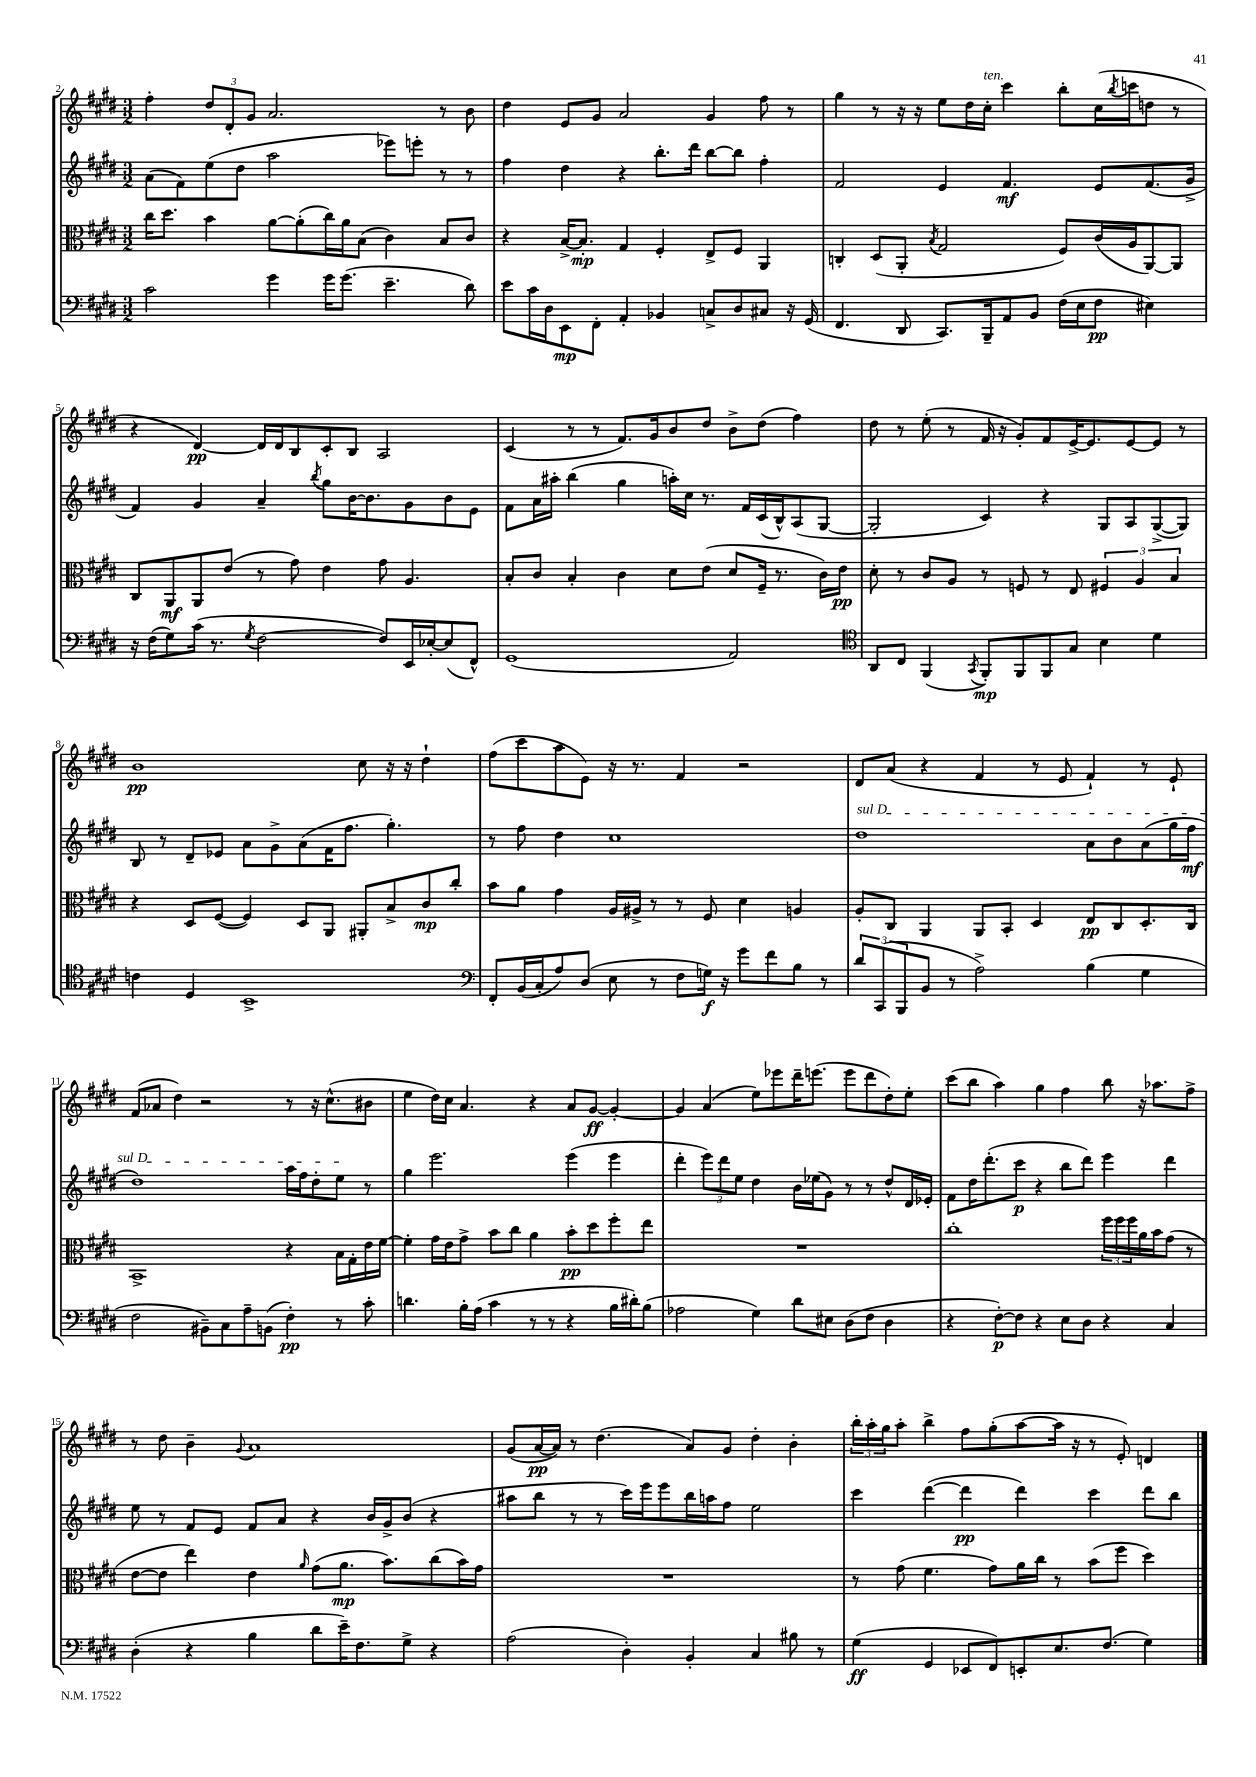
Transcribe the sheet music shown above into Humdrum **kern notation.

**kern	**kern	**kern	**kern
*staff4	*staff3	*staff2	*staff1
*clefF4	*clefC3	*clefG2	*clefG2
*k[f#c#g#d#]	*k[f#c#g#d#]	*k[f#c#g#d#]	*k[f#c#g#d#]
*M3/2	*M3/2	*M3/2	*M3/2
2c#\	16cc#\LK	(8a\L	4ff#'\
.	8.dd#\J	.	.
.	.	8f#\)	.
.	4b\	(8ee\	12dd#/L
.	.	.	12d#'/
.	.	8dd#\J	.
.	.	.	12g#/J
4g#\	[8a\L	2aa\	2.a/
.	(8a'\]	.	.
16g#\LK	16cc#\L)	.	.
(8.g#\J	16a\J	.	.
.	(8B\J	.	.
4.e~\	4c#\)	8eee-\L)	.
.	.	8eee'\J	.
.	8B/L	8r	8r
8d#\)	8c#/J	8r	8b\
=	=	=	=
8e\L	4r	4ff#\	4dd#\
16c#\L	.	.	.
16D#\J	.	.	.
8EE\	[16B^/LK	4dd#\	8e/L
.	8.B'/]J	.	.
8FF#'\J	.	.	8g#/J
4AA'/	4G#/	4r	2a/
4BB-/	4F#'/	8.bb'\L	.
.	.	16ddd#\Jk	.
8C^/L	8E^/L	[8bb\L	4g#/
8D#/	8F#/J	8bb\]J	.
8C#/J	4AA/	4ff#'\	8ff#\
16r	.	.	8r
(16GG#/	.	.	.
=	=	=	=
4.FF#/	4C'/	2f#/	4gg#\
.	(8D#/L	.	8r
8DD#/	8AA'/J	.	16r
.	.	.	16r
.	8qB/	.	.
8.CC#/L)	2G#/	4e/	8ee\L
.	.	.	16dd#\L
16BBB~/k	.	.	16cc#'\JJ
8AA/	.	4.f#/	4ccc#\
8BB/J	.	.	.
(16F#\LL	8F#/L)	.	8bb'\L
16E\J	.	.	.
8F#\J	(16c#/L	8e/L	(16cc#\L
.	.	.	8qbb/
.	16A/J	.	16ccc\J
4E#\)	[8AA/)	(8.f#/	8dd\J
.	8AA/]J	.	8r
.	.	16g#^/Jk	.
=	=	=	=
16r	8C#/L	4f#/)	4r
(16F#\LK	.	.	.
8G#\)	8AA/	.	.
(16c#\Jk	8AA/	4g#/	[4d#/)
8.r	.	.	.
.	(8e/J	.	.
8qG#/	.	.	.
[2F#\	8r	4a~/	16d#/]LL
.	.	.	16d#/J
.	8g#\)	.	8B/
.	.	8qbb/	.
.	4e\	8gg#\L	8c#'/
.	.	[16b\K	8B/J
.	.	8.b\]	.
8F#/]L)	8g#\	.	2A/
16EE/L	4.A/	8g#\	.
[16E-'/J	.	.	.
(8E-/]	.	8b\	.
8FF#^^/J)	.	8e\J	.
=	=	=	=
(1GG#	8B'/L	8f#\L	(4c#/
.	8c#/J	16a\L	.
.	.	16aa#'\JJ	.
.	4B'/	(4bb\	8r
.	.	.	8r
.	4c#\	4gg#\	8.f#/L)
.	.	.	16g#/k
.	8d#\L	16aa'\LL)	8b/
.	.	16cc#\JJ	.
.	(8e\J	8.r	8dd#/J
2AA/)	8d#/L	.	8b^\L
.	.	16f#/LL	.
.	16F#~/Jk	(16c#/	(8dd#\J
.	8.r	16B^^/J)	.
.	.	(8A/	4ff#\)
.	16c#\LL)	[8G#/J	.
.	16e\JJ	.	.
=	=	=	=
*clefC4	*	*	*
8AA/L	8d#'\	2G#'/]	8dd#\
8C#/J	8r	.	8r
(4FF#/	8c#/L	.	(8ee'\
.	8A/J	.	8r
8qGG#/	.	.	.
8FF#'/L)	8r	4c#/)	16f#/
.	.	.	16r
8FF#/	8F/	.	8g#'/L)
8FF#/	8r	4r	8f#/
8G#/J	8E/	.	[16e^/K
.	.	.	8.e/]
4B\	6F#/	8G#/L	.
.	.	8A/	[8e/
.	6A/	.	.
4d#\	.	([8G#^/	8e/]J
.	6B/	.	.
.	.	8G#/]J)	8r
=	=	=	=
4c\	4r	8B/	1b
.	.	8r	.
4D#/	8D#/L	8d#~/L	.
.	([8F#/J	8e-/J	.
1BB^	4F#/])	8a\L	.
.	.	8g#^\	.
.	8D#/L	(8a\	.
.	8AA/J	16f#\K	.
.	.	8.ff#\J	.
.	8AA#'/L	.	8cc#\
.	8B^/	4.gg#'\)	16r
.	.	.	16r
.	8c#/	.	4dd#`\
.	8cc#'/J	.	.
=	=	=	=
*clefF4	*	*	*
8FF#'/L	8b\L	8r	(8ff#\L
(16BB/L	8a\J	8ff#\	8ccc#\
16C#'/J	.	.	.
8A/)	4g#\	4dd#\	8aa\
(8D#/J	.	.	8e\J)
8E\	16A/LL	1cc#	16r
.	16A#^/JJ	.	8.r
8r	8r	.	.
8F#\L	8r	.	4f#/
16G\Jk)	8F#/	.	.
16r	.	.	.
8g#\L	4d#\	.	2r
8f#\	.	.	.
8B\J	4A/	.	.
8r	.	.	.
=	=	=	=
12d#/L	8A'/L	1dd#	8d#/L
(12CC#/	.	.	.
.	8C#/J	.	(8a/J
12BBB/	.	.	.
8BB/J	4AA/	.	4r
8r	.	.	.
2A^\)	8AA/L	.	4f#/
.	8BB'/J	.	.
.	4D#/	.	8r
.	.	.	8e/
(4B\	8E/L	8a\L	4f#`/)
.	8C#/	8b\	.
4G#\	8.D#'/	(8a\	8r
.	.	16gg#\L	8e`/
.	16C#/Jk	16ff#\JJ	.
=	=	=	=
2F#\	1BB^	1dd#)	(8f#/L
.	.	.	8a-/J
.	.	.	4dd#\)
8BB#~\L)	.	.	2r
8C#\	.	.	.
8A~\	.	.	.
(8BB\J	.	.	.
4F#'\)	4r	16aa\LL	8r
.	.	16ff#\J	.
.	.	8dd#'\	16r
.	.	.	(8.cc#^^\L
8r	16B\LL	8ee\J	.
.	16G#'\	.	.
8c#'\	16e\	8r	8b#\J
.	[16f#\JJ	.	.
=	=	=	=
4.d\	4f#'\]	4gg#\	4ee\
.	16g#\LL	2.eee\	16dd#\LL)
.	16e\J	.	16cc#\JJ
16B'\LL	8g#^\J	.	4.a/
(16A\JJ	.	.	.
4c#\	8b\L	.	.
.	8cc#\J	.	.
8r	4a\	.	4r
8r	.	.	.
4r	8b'\L	(4eee\	8a/L
.	8dd#\	.	[8g#/J
16B\LL	8ff#'\	4eee\	4g#'/_
16d#'\J)	.	.	.
(8B\J	8ee\J	.	.
=	=	=	=
2A-\	1.r	4ddd#'\	4g#/]
.	.	12eee\L)	(4a/
.	.	12ddd#\	.
.	.	12ee\J	.
4G#\)	.	4dd#\	8ee\L)
.	.	.	8eee-\
8d#\L	.	16b\LL	16ddd#~\K
.	.	(16ee-\J	(8.eee\J
8E#\J	.	8g#\J)	.
(8D#\L	.	8r	8eee\L
8F#\J	.	8r	8ddd#\
4D#\	.	8dd#^^/L	8dd#'\)
.	.	16d#/L	8ee'\J
.	.	16e-'/JJ	.
=	=	=	=
4r	1cc#'	8f#\L	(8ccc#\L
.	.	16dd#\K	8bb\J
.	.	(8.ddd#'\	.
[8F#'\L)	.	.	4aa\)
8F#\]J	.	8ccc#\J	.
4r	.	4r	4gg#\
8E\L	.	8bb\L	4ff#\
8D#\J	.	8ddd#\J)	.
4r	24ff#\LL	4eee\	8bb\
.	24ff#\	.	.
.	24ff#\	.	.
.	16a\	.	16r
.	16b\J	.	8.aa-\L
4C#/	(8g#\J	4ddd#\	.
.	8r	.	8ff#^\J
=	=	=	=
(4D#'\	[8e\L	8ee\	8r
.	8e\]J	8r	8dd#\
4r	4ee\)	8f#/L	4b~\
.	.	8e/J	.
.	.	.	8qqg#/
4B\	4e\	8f#/L	1a
.	.	8a/J	.
.	16qqa/	.	.
8d#\L	(8g#\L	4r	.
16e~\K)	8.a\J	.	.
8.F#\	.	.	.
.	.	16b/LL	.
.	8.b\L)	16g#^/J	.
8G#^\J	.	(8b/J	.
4r	(8cc#\	4r	.
.	16b\L)	.	.
.	16g#\JJ	.	.
=	=	=	=
(2A\	1.r	8aa#\L	(8g#/L
.	.	8bb\J	[16a/L
.	.	.	16a/]JJ)
.	.	8r	8r
.	.	8r	(4.dd#\
4D#'\)	.	16ccc#\LL)	.
.	.	16eee\J	.
.	.	8eee\	.
4BB'/	.	16bb\L	8a/L)
.	.	16aa\J	.
.	.	8ff#\J	8g#/J
4C#/	.	2ee\	4dd#'\
8B#\	.	.	4b'\
8r	.	.	.
=	=	=	=
(4G#\	8r	4ccc#\	24bb'\LL
.	.	.	24aa'\
.	.	.	24gg#\J
.	(8g#\	.	8aa'\J
4GG#/	4.f#\	([4ddd#\	4bb^\
8EE-/L	.	4ddd#\]	8ff#\L
8FF#/)	8g#\L)	.	(8gg#'\
8EE'/	16a\L	4ddd#\)	[8aa\
.	16cc#\JJ	.	.
8.E/	8r	.	16aa\]Jk
.	.	.	16r
.	(8b\L	4ccc#\	8r
(8.F#/J	.	.	.
.	8ff#\J	.	8e'/)
4G#\)	4dd#\)	8ddd#\L	4d/
.	.	8bb\J	.
==	==	==	==
*-	*-	*-	*-
